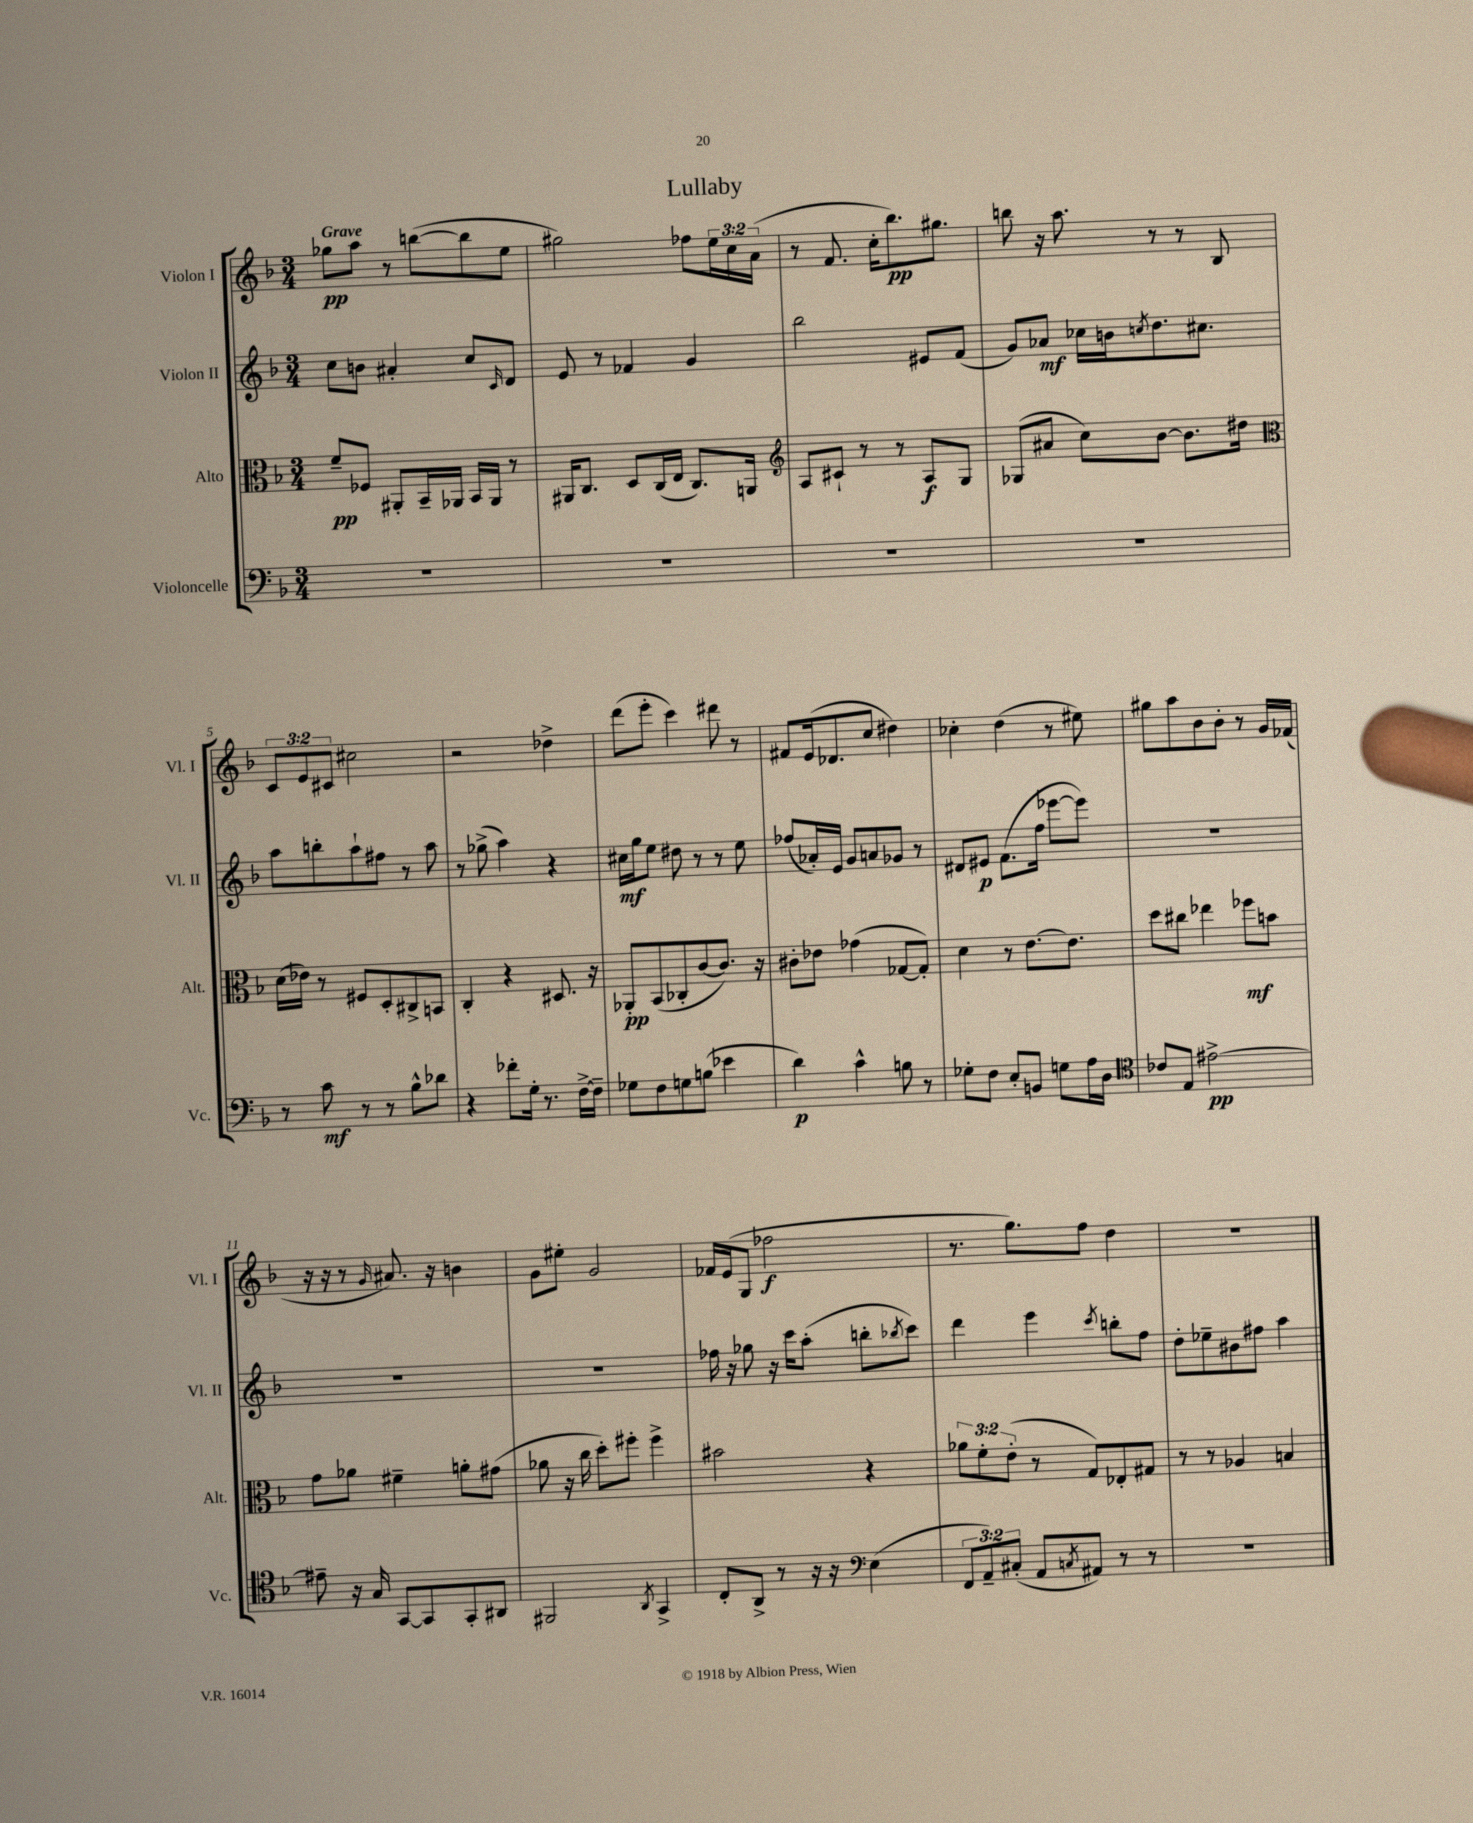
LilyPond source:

\header { title = "Lullaby" }
<<
\new StaffGroup <<
\new Staff = "s0" \with { instrumentName = "Violon I" shortInstrumentName = "Vl. I" } {
    \clef treble \key f \major \numericTimeSignature \time 3/4 \override Staff.TupletNumber.text = #tuplet-number::calc-fraction-text \tempo "Grave"
    ges''8\pp a''8 r8 b''8~( b''8 e''8 |
    gis''2) fes''8 \tuplet 3/2 { e''16 c''16 a'16( } |
    r8 f'8. c''16-. bes''8.\pp) gis''8. |
    b''8 r16 a''8. r8 r8 bes8 |
    \tuplet 3/2 { c'8 e'8 cis'8 } cis''2 |
    r2 des''4-> |
    d'''8( e'''8-. c'''4) dis'''8 r8 |
    fis'8 e'16( des'8. c''8 dis''4) |
    ces''4-. d''4( r8 eis''8) |
    gis''8 a''8 bes'8 bes'8-. r8 g'16 fes'16( |
    r16 r16 r8 \grace { g'16 } ais'8.) r16 b'4 |
    g'8 eis''8-. g'2 |
    fes'16 e'16( g8 fes''2\f |
    r8. g''8.) f''8 d''4 |
    R2. \bar "|." |
}
\new Staff = "s1" \with { instrumentName = "Violon II" shortInstrumentName = "Vl. II" } {
    \clef treble \key f \major \numericTimeSignature \time 3/4
    c''8 b'8 ais'4-. c''8 \grace { c'16 } d'8 |
    e'8 r8 fes'4 g'4 |
    bes''2 eis'8 f'8( |
    g'8) aes'8\mf ces''16 b'16 \acciaccatura { c''8 } d''8. cis''8. |
    a''8 b''8-. a''8-! fis''8 r8 a''8 |
    r8 ges''8->( a''4) r4 |
    cis''16\mf g''16 e''8 dis''8 r8 r8 e''8 |
    fes''8( aes'16-.) e'16 g'8 a'8 ges'8 r8 |
    dis'8 eis'8\p f'8.( f''16 ees'''8~ ees'''8) |
    R2. |
    R2. |
    R2. |
    fes''16 r16 ges''8 r16 c'''16 a''8-.( b''8-. \acciaccatura { bes''8 } c'''8) |
    d'''4 e'''4 \acciaccatura { c'''8 } b''8-. f''8 |
    d''8-. ees''8-- bis'8 fis''8 a''4 \bar "|." |
}
\new Staff = "s2" \with { instrumentName = "Alto" shortInstrumentName = "Alt." } {
    \clef alto \key f \major \numericTimeSignature \time 3/4 \override Staff.TupletNumber.text = #tuplet-number::calc-fraction-text
    f'8--\pp fes8 ais,8-. bes,16-- aes,16 bes,16 aes,16 r8 |
    ais,16 c8. d8 c16( e16 c8.) a,16 |
    \clef treble a8 cis'8-! r8 r8 a8\f g8 |
    ges8( ais'8 c''8) bes'8~ bes'8. dis''16 |
    \clef alto d'16( ees'16) r8 fis8 d8-. cis8-> b,8 |
    c4-. r4 dis8. r16 |
    aes,8-.\pp bes,8( ces8-. c'8~ c'8.) r16 |
    cis'8-. ees'8 ges'4( ges8~ ges8-.) |
    d'4 r8 e'8.~ e'8. |
    d''8 cis''8 ees''4 fes''8\mf b'8 |
    g'8 aes'8 fis'4-- a'8-. gis'8( |
    aes'8 r16 c''16 d''8-.) fis''8-. fis''4-> |
    bis'2 r4 |
    \tuplet 3/2 { aes'8 f'8-. e'8-.( } r8 g8) ees8-. gis8 |
    r8 r8 aes4 b4 \bar "|." |
}
\new Staff = "s3" \with { instrumentName = "Violoncelle" shortInstrumentName = "Vc." } {
    \clef bass \key f \major \numericTimeSignature \time 3/4 \override Staff.TupletNumber.text = #tuplet-number::calc-fraction-text
    R2. |
    R2. |
    R2. |
    R2. |
    r8 c'8\mf r8 r8 bes8-^ des'8 |
    r4 fes'8-. g16-. r8. f16~-> f16-- |
    ges8 f8 g8 b8( ees'4 |
    d'4\p) c'4-^ b8 r8 |
    ges8-. f8 e8-. b,8 g8 a16 d16 |
    \clef tenor ces'8 e8 eis'2~->\pp |
    eis'8-- r16 g16 g,8~ g,8 g,8-. ais,8 |
    fis,2 \acciaccatura { a,8 } g,4-> |
    c8-. a,8-> r8 r16 r16 \clef bass e4( |
    \tuplet 3/2 { f,8 a,8--) cis8-.( } a,8 \acciaccatura { c8 } ais,8) r8 r8 |
    R2. \bar "|." |
}
>>
>>
